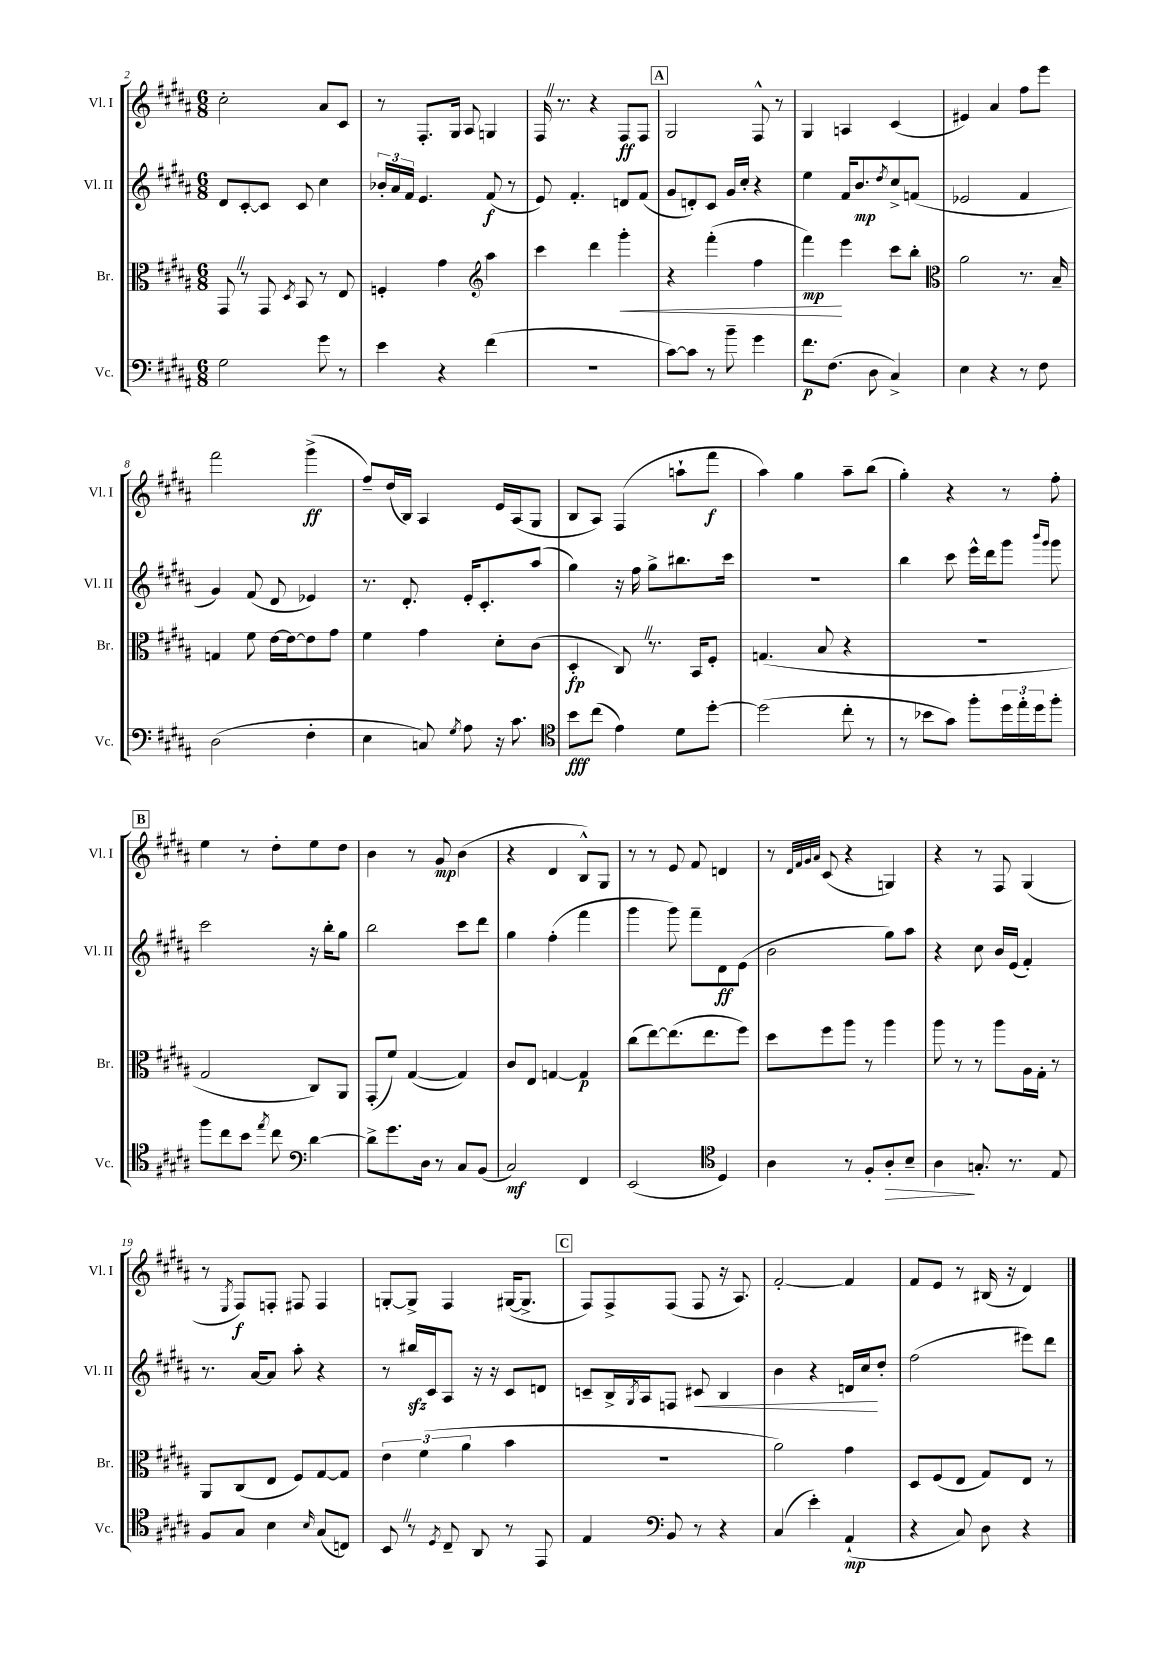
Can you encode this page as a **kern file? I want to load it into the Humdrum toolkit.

**kern	**kern	**kern	**kern
*staff4	*staff3	*staff2	*staff1
*clefF4	*clefC3	*clefG2	*clefG2
*k[f#c#g#d#a#]	*k[f#c#g#d#a#]	*k[f#c#g#d#a#]	*k[f#c#g#d#a#]
*M6/8	*M6/8	*M6/8	*M6/8
2G#\	8GG#/	8d#/L	2cc#'\
.	8r	[8c#'/	.
.	8GG#/	8c#/]J	.
.	8qD#/	.	.
.	8BB/	8c#/	.
8g#\	8r	4cc#\	8a#/L
8r	8E/	.	8c#/J
=	=	=	=
4e\	4F'/	24b-'/LL	8r
.	.	24a#/	.
.	.	24f#/JJ	.
.	.	4.e/	8.F#'/L
4r	4g#\	.	.
.	.	.	16G#/Jk
.	.	.	8A#/
*	*clefG2	*	*
(4f#\	4aa#\	(8f#/	4G/
.	.	8r	.
=	=	=	=
2.r	4ccc#\	8e/)	16F#/
.	.	.	8.r
.	.	4.f#'/	.
.	4ddd#\	.	4r
.	4ggg#'\	8d/L	8F#/L
.	.	(8f#/J	8F#/J
=	=	=	=
[8c#\L)	4r	8g#/L	2G#/
8c#\]J	.	8d'/)	.
8r	(4fff#'\	8c#/J	.
8b~\	.	16g#/LL	.
.	.	16cc#'/JJ	.
4g#\	4ff#\	4r	8F#^^/
.	.	.	8r
=	=	=	=
8.f#\L	4fff#\)	4ee\	4G#/
(8.F#\J	.	.	.
.	4eee\	16f#/LK	4A/
.	.	8.b/	.
8D#\	.	.	.
.	.	8qdd#/	.
4C#^/)	8ccc#\L	8cc#^/	(4c#/
.	8bb'\J	(8f/J	.
=	=	=	=
*	*clefC3	*	*
4E\	2a#\	2e-/	4e#/)
4r	.	.	4a#/
8r	8.r	4f#/	8ff#\L
8F#\	.	.	8eee\J
.	16B~/	.	.
=	=	=	=
(2D#\	4G/	4g#/)	2fff#\
.	8f#\	(8f#/	.
.	[16e\LL	8d#/	.
.	16e\_J	.	.
4F#'\	8e\]	4e-/)	(4ggg#^\
.	8g#\J	.	.
=	=	=	=
4E\	4f#\	8.r	8ff#~/L)
.	.	.	(16dd#/L
.	.	8.d#'/	16B/JJ)
8C/)	4g#\	.	4A#/
8qG#/	.	.	.
8A#\	.	16e'/LK	.
.	.	8.c#'/	.
16r	8d#'\L	.	16e/LL
8.c#\	.	.	(16A#/J
.	(8c#\J	(8aa#/J	8G#/J
=	=	=	=
*clefC4	*	*	*
8b\L	4D#'/	4gg#\)	8B/L
(8cc#\J	.	.	8A#/J)
4e\)	8C#/)	16r	(4F#/
.	.	16ff#\	.
.	8.r	8gg#^\L	.
8d#\L	.	8.bb#\	8aa`\L
.	16BB/LK	.	.
[8dd#'\J	8F#'/J	.	8fff#\J
.	.	16ccc#\Jk	.
=	=	=	=
(2dd#\]	(4.G/	2.r	4aa#\)
.	.	.	4gg#\
.	8B/	.	.
8cc#'\	4r	.	8aa#~\L
8r	.	.	(8bb\J
=	=	=	=
8r	2.r	4bb\	4gg#'\)
8b-\L	.	.	.
8g#\J)	.	8ccc#\	4r
8ff#'\L	.	16eee^^\LL	.
.	.	16ddd#\J	.
24dd#\L	.	8ggg#\J	8r
24ee'\	.	.	.
24dd#\J	.	.	.
.	.	16qqbbb/LL	.
.	.	16qqggg#/JJ	.
8ff#'\J	.	8ggg#\	8ff#'\
=	=	=	=
8ff#\L	2G#/	2ccc#\	4ee\
8cc#\	.	.	.
8b\J	.	.	8r
8qee/	.	.	.
8cc#\	.	.	8dd#'\L
*clefF4	*	*	*
[4d#\	8C#/L)	16r	8ee\
.	.	16bb'\LK	.
.	8AA#/J	8gg#\J	8dd#\J
=	=	=	=
8d#^\]L	(8GG#'/L	2bb\	4b\
8.g#\	8f#/J)	.	.
.	([4G#/	.	8r
16D#\Jk	.	.	.
8r	.	.	8g#/
8C#/L	4G#/])	8ccc#\L	(4b\
(8BB/J	.	8ddd#\J	.
=	=	=	=
2C#/)	8c#/L	4gg#\	4r
.	8E/J	.	.
.	[4G/	(4ff#'\	4d#/
4FF#/	4G/]	4fff#\	8B^^/L)
.	.	.	8G#/J
=	=	=	=
(2EE/	(8cc#\L	4ggg#\	8r
.	[8ee\)	.	8r
.	(8.ee\]	8ggg#\)	8e/
.	.	8fff#~\L	8f#/
.	8.ee\	.	.
*clefC4	*	*	*
4D#/)	.	8d#\	4d/
.	8ff#\J)	(8e\J	.
=	=	=	=
4A#\	8dd#\L	2b\	8r
.	.	.	32qqd#/LLL
.	.	.	32qqf#/
.	.	.	32qqg#/
.	.	.	32qqa#/JJJ
.	8ff#\	.	(8c#/
8r	8aa#\J	.	4r
8F#'/L	8r	.	.
8A#'/	4aa#\	8gg#\L)	4G/)
8B~/J	.	8aa#\J	.
=	=	=	=
4A#\	8aa#\	4r	4r
.	8r	.	.
8.G'/	8r	8cc#\	8r
.	8aa#\L	16b/LL	8F#/
8.r	.	(16e/JJ	.
.	16A#\L	4f#'/)	(4G#/
.	16G#'\JJ	.	.
8E/	8r	.	.
=	=	=	=
8F#/L	8AA#/L	8.r	8r
.	.	.	8qE/
8G#/J	(8C#/	.	8F#/L)
.	.	[16a#/LK	.
4B\	8E/J	8a#/]J	8F'/J
.	8F#/L)	8aa#'\	8F#/
16qqB/	.	.	.
(8G#/L	[8G#/	4r	4F#/
8C/J)	8G#/]J	.	.
=	=	=	=
8BB/	6e\	8r	[8G'/L
8r	.	16bb#/LL	8G^/]J
.	(6f#\	.	.
.	.	16c#/J	.
8qD#/	.	.	.
8C#~/	.	8A#/J	4F#/
.	6a#\	.	.
8AA#/	.	16r	.
.	.	16r	.
8r	4b\	8c#/L	([16G#/LK
.	.	.	8.G#^/]J
8EE/	.	8d/J	.
=	=	=	=
4E/	2.r	8c~/L	8F#/L)
.	.	16B^/L	8F#^/
.	.	8qG#/	.
.	.	16A#/J	.
*clefF4	*	*	*
8BB/	.	8F/J	(8F#/J
8r	.	8c#/	8F#/
4r	.	4B/	16r
.	.	.	8.A#/)
=	=	=	=
(4C#/	2a#\)	4b\	[2f#'/
4e'\)	.	4r	.
(4AA#`/	4g#\	16d/LL	4f#/]
.	.	16cc#/J	.
.	.	8dd#'/J	.
=	=	=	=
4r	8D#/L	(2ff#\	8f#/L
.	(8F#/	.	8e/J
8C#/)	8E/J	.	8r
8D#\	8G#/L)	.	(16B#/
.	.	.	16r
4r	8E/J	8eee#\L)	4d#/)
.	8r	8ddd#\J	.
==	==	==	==
*-	*-	*-	*-
